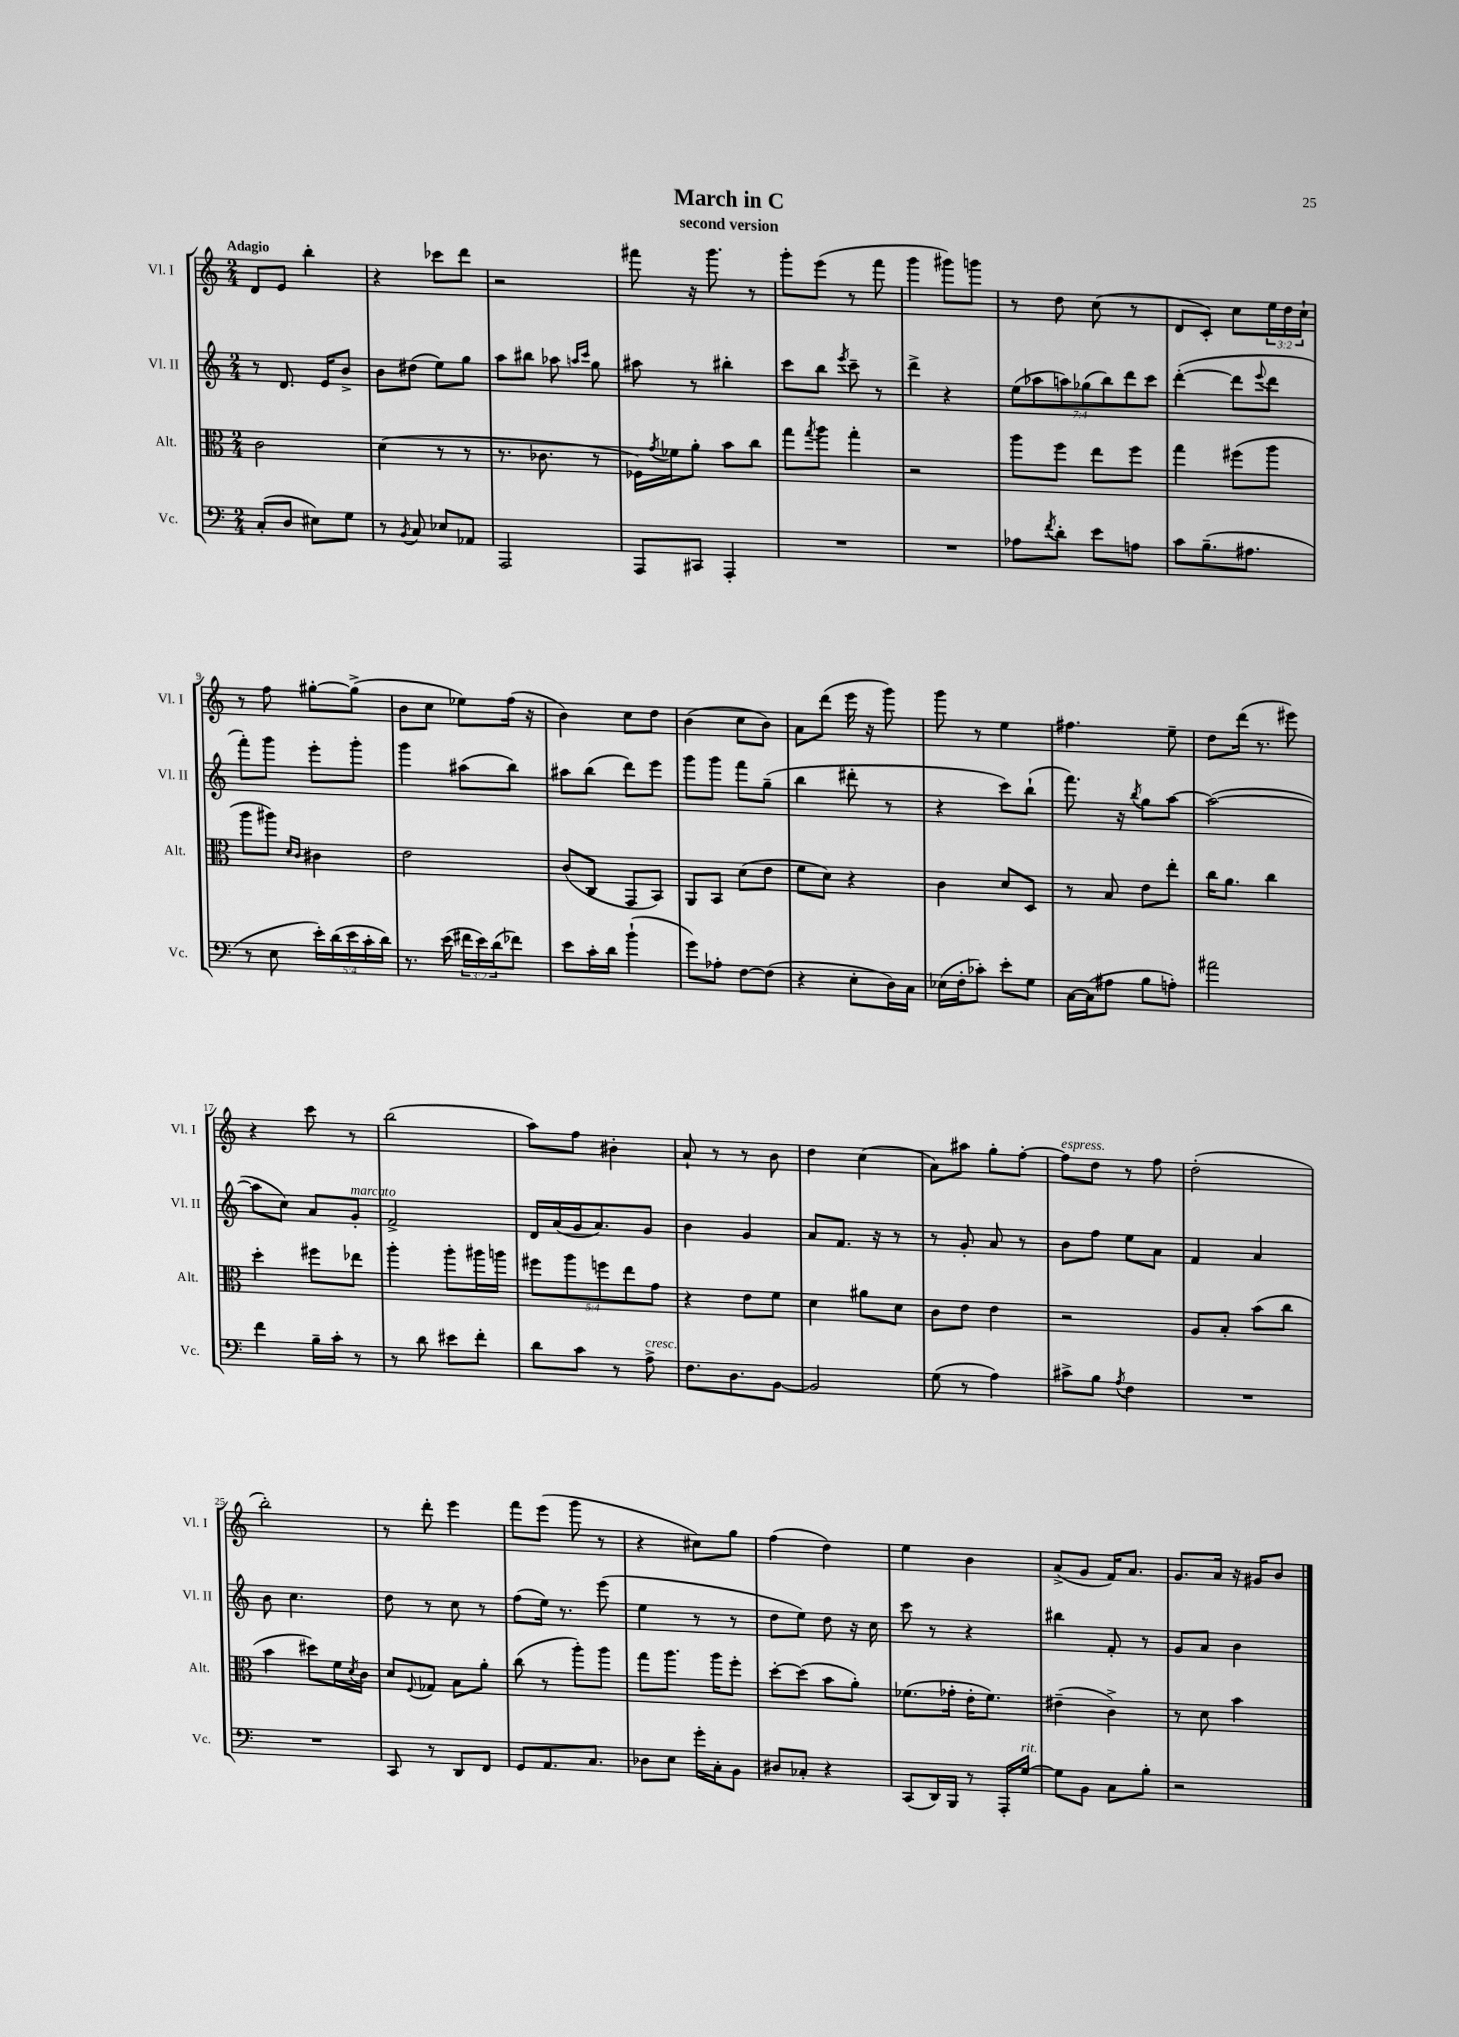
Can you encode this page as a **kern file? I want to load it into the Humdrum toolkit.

**kern	**kern	**kern	**kern
*staff4	*staff3	*staff2	*staff1
*clefF4	*clefC3	*clefG2	*clefG2
*k[]	*k[]	*k[]	*k[]
*M2/4	*M2/4	*M2/4	*M2/4
(8C'	2c	8r	8d
8D	.	8.d	8e
8E#)	.	.	4bb'
.	.	16e	.
8G	.	8b^	.
=	=	=	=
8r	(4d	8b	4r
8qBB	.	.	.
8C	.	(8dd#	.
8E-	8r	8ee)	8ccc-
8AA-	8r	8gg	8ddd
=	=	=	=
2AAA	8.r	8aa	2r
.	.	8bb#	.
.	8.c-	.	.
.	.	8aa-	.
.	.	16qqaa	.
.	.	16qqccc	.
.	8r	8gg	.
=	=	=	=
8AAA	16F-)	8aa#	8fff#
.	8qg	.	.
.	16f-	.	.
8CC#	8a'	8r	16r
.	.	.	8.ggg
4AAA'	8b	4bb#'	.
.	8cc	.	8r
=	=	=	=
2r	8gg	8ccc	8ggg'
.	8qgg	.	.
.	8aa	8bb	(8eee
.	.	8qeee	.
.	4gg'	8ccc~	8r
.	.	8r	8fff
=	=	=	=
2r	2r	4ddd^	4ggg
.	.	4r	8ggg#)
.	.	.	8ggg
=	=	=	=
8A-	8aa	(14ee	8r
.	.	14aa-	.
8qf	.	.	.
8d'	8ff	.	8dd
.	.	14aa)	.
.	.	(14gg-	.
8e	8ee	.	(8cc
.	.	14bb)	.
.	.	14ddd	.
8A	8ff	.	8r
.	.	14ccc	.
=	=	=	=
8c	4gg	([4ddd'	8d
(8.B~	.	.	8c')
.	(8ff#	8ddd]	8cc
8.A#	.	.	.
.	.	8qqeee	.
.	8aa	8ddd	24ee
.	.	.	24dd
.	.	.	24cc`
=	=	=	=
8r	8aa	8fff')	8r
8E	8aa#)	8ggg	8ff
.	16qqd	.	.
.	16qqc	.	.
20e')	4c#	8eee'	[8gg#'
(20d	.	.	.
20e	.	.	.
.	.	8ggg'	(8gg#^]
20c'	.	.	.
20d)	.	.	.
=	=	=	=
8.r	2e	4ggg	8b
.	.	.	8cc
(16e	.	.	.
24f#	.	(8aa#	8ee-)
24e)	.	.	.
(24d	.	.	.
8f-)	.	8bb)	(16ff
.	.	.	16r
=	=	=	=
8e	(8c	8aa#	4b)
16c'	8C	(8bb	.
16d	.	.	.
(4b`	8GG	8ddd)	8cc
.	8BB)	8eee	8dd
=	=	=	=
8g)	8AA	8ggg	(4b
8A-'	8BB	8ggg	.
[8F	(8d	8fff	8cc
(8F]	8e	(8gg~	8b)
=	=	=	=
4r	8f	4bb	8a
.	8d)	.	(8ddd
8E'	4r	8ddd#'	16eee
.	.	.	16r
16D)	.	8r	8ggg)
16C	.	.	.
=	=	=	=
(16E-	4c	4r	8ggg
16F'	.	.	.
8c-')	.	.	8r
8e'	8d	8ccc)	4ee
8G	8D	(8bb`	.
=	=	=	=
[16C	8r	8.fff)	4.ff#
(16C]	.	.	.
8A#	8B	.	.
.	.	16r	.
.	.	8qbb	.
8B	8e	8gg	.
8A')	8ee'	[8aa	8ee~
=	=	=	=
2a#	16cc	(2aa_	8dd
.	8.a	.	.
.	.	.	(16ddd
.	.	.	8.r
.	4cc	.	.
.	.	.	8eee#)
=	=	=	=
4f	4dd'	8aa]	4r
.	.	8cc)	.
16B~	8ff#	8a	8ccc
16c'	.	.	.
8r	8ee-	8g'	8r
=	=	=	=
8r	4aa'	2f^	(2bb
8d	.	.	.
8e#	8aa'	.	.
8f'	16aa#	.	.
.	16aa	.	.
=	=	=	=
8d	10ff#	16d	8aa)
.	.	(16a	.
.	10aa	.	.
8c	.	16g	8ff
.	.	8.a)	.
.	10ff	.	.
8r	.	.	4b#'
.	10ee	.	.
8A^	.	8g	.
.	10g	.	.
=	=	=	=
8.F	4r	4b	8a`
.	.	.	8r
8.D	.	.	.
.	8e	4g	8r
[8BB	8f	.	8b
=	=	=	=
2BB]	4d	8a	4dd
.	.	8.f	.
.	8a#	.	(4cc
.	.	16r	.
.	8d	8r	.
=	=	=	=
(8G	8c	8r	8a)
8r	8e	8g'	8aa#
4A)	4e	8a	8gg'
.	.	8r	[8ff'
=	=	=	=
8c#^	2r	8b	8ff]
8B	.	8ff	8dd
8qA	.	.	.
4F	.	8ee	8r
.	.	8a	8ff
=	=	=	=
2r	8A	4f	(2dd'
.	8B'	.	.
.	(8b	4a	.
.	8cc	.	.
=	=	=	=
2r	4b	8b	2bb')
.	.	4.cc	.
.	8dd#)	.	.
.	16f	.	.
.	8qd	.	.
.	16c	.	.
=	=	=	=
8CC	8d	8dd	8r
.	8qqF	.	.
8r	8G-	8r	8ddd'
8DD	8B	8cc	4eee
8FF	8a'	8r	.
=	=	=	=
8GG	(8cc	(8ff	8fff
8.AA	8r	16ee)	(8eee
.	.	8.r	.
.	8aa')	.	8ggg
8.C	.	.	.
.	8aa	(8eee	8r
=	=	=	=
8D-	8gg	4ee	4r
8E	8.aa	.	.
16g'	.	8r	8cc#)
16C'	16aa	.	.
8BB	8ff'	8r	8gg
=	=	=	=
8D#	[8dd'	8dd	(4ff
8C-'	(8dd]	8ee)	.
4r	8b	8dd	4dd)
.	8a')	16r	.
.	.	16cc	.
=	=	=	=
(8CC	(8.f-	8ccc	4ee
16DD)	.	8r	.
16BBB	16g-'	.	.
8r	16e'	4r	4b
.	8.f-)	.	.
16AAA'	.	.	.
[16G	.	.	.
=	=	=	=
8G]	(4e#~	4bb#	(8a^
8BB	.	.	8g
8C	4c^)	8f'	16f)
.	.	.	8.a
8B'	.	8r	.
=	=	=	=
2r	8r	8g	8.g
.	8d	8a	.
.	.	.	16a
.	4b	4b	16r
.	.	.	16g#
.	.	.	8b
==	==	==	==
*-	*-	*-	*-
